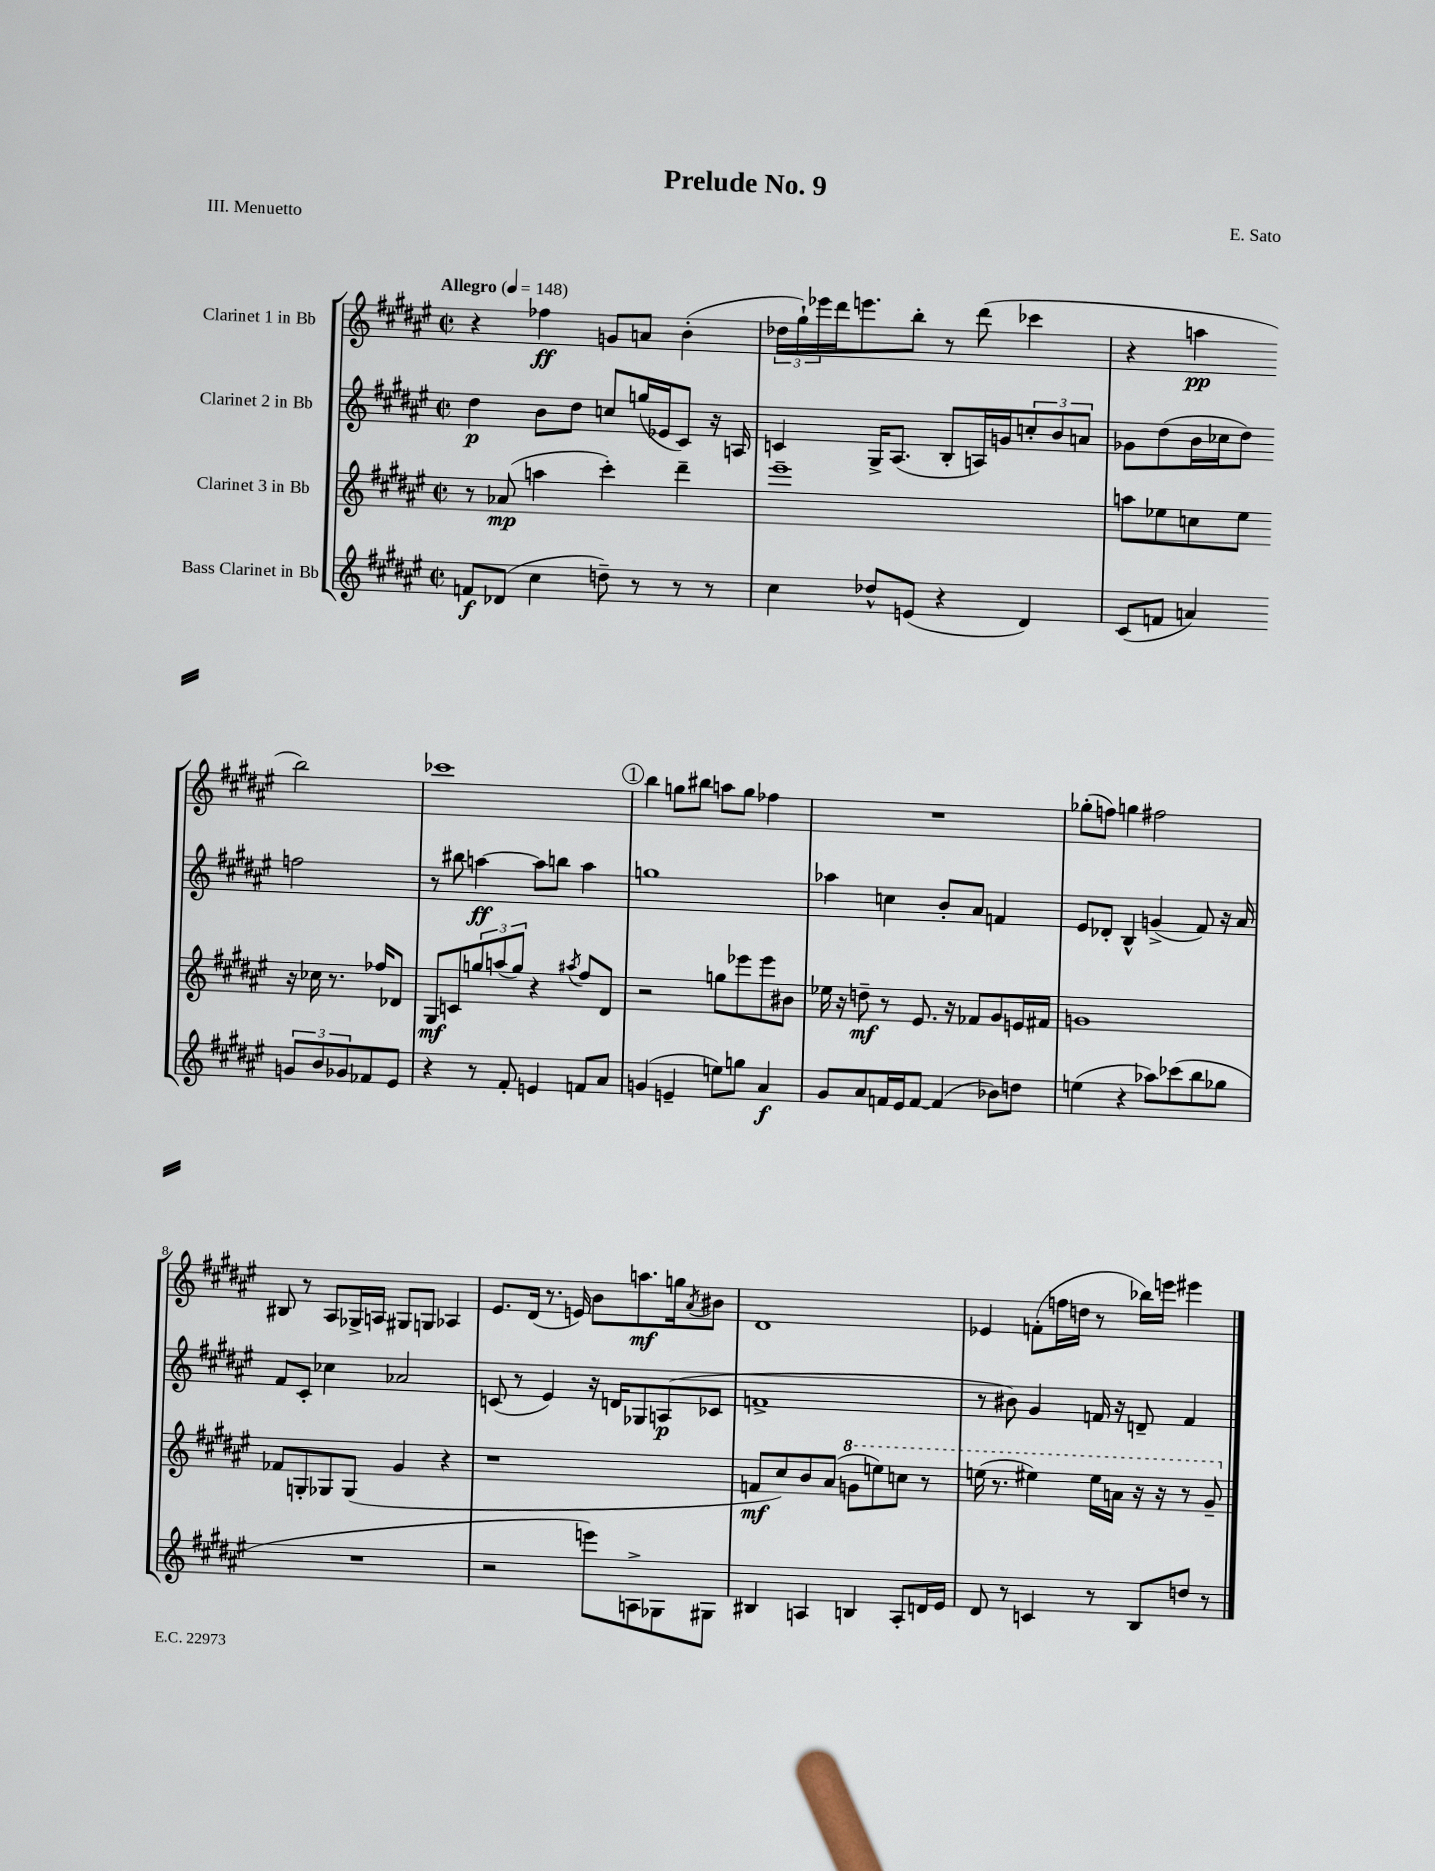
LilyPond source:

\header { title = "Prelude No. 9" composer = "E. Sato" piece = "III. Menuetto" }
<<
\new StaffGroup <<
\new Staff = "s0" \with { instrumentName = "Clarinet 1 in Bb" } {
    \clef treble \key fis \major \defaultTimeSignature \time 2/2 \tempo "Allegro" 4 = 148
    r4 fes''4\ff g'8 a'8 b'4-.( |
    \tuplet 3/2 { des''16 gis''16-!) ees'''16 } dis'''16 e'''8. b''8-. r8 dis'''8( ces'''4 |
    r4 a''4\pp b''2) |
    ces'''1 |
    \mark \markup { \circle "1" } b''4 g''8 bis''8 a''8 g''8 fes''4 |
    R1 |
    ges''8-.( f''8) g''4 fis''2 |
    bis8 r8 ais8 ges16-> a16 gis8 g8 aes4 |
    eis'8. dis'16( r8. e'16) b'8 a''8.\mf g''16 \acciaccatura { ais'8 } bis'8 |
    dis'1 |
    ees'4 f'8-.( f''16 d''16 r8 bes''16) e'''16 eis'''4 \bar "|." |
}
\new Staff = "s1" \with { instrumentName = "Clarinet 2 in Bb" } {
    \clef treble \key fis \major \defaultTimeSignature \time 2/2
    dis''4\p b'8 dis''8 c''8 g''16( ees'16 cis'8) r16 a16 |
    c'4 gis16-> ais8.( b8-. a16) g'16 \tuplet 3/2 { c''8-. b'8 a'8 } |
    ges'8 dis''8( b'16 ces''16 dis''8) f''2 |
    r8 bis''8 a''4~\ff a''8 b''8 a''4 |
    \mark \markup { \circle "1" } g''1 |
    aes''4 c''4 b'8-. ais'8 f'4 |
    eis'8 des'8-. b4-^ g'4->( fis'8) r16 ais'16 |
    fis'8 cis'8-. ces''4 aes'2 |
    c'8( r8 eis'4) r16 d'16 ges8 a8\p( ces'8 |
    f'1-> |
    r8 bis'8) gis'4 f'16 r16 d'8-- f'4 \bar "|." |
}
\new Staff = "s2" \with { instrumentName = "Clarinet 3 in Bb" } {
    \clef treble \key fis \major \defaultTimeSignature \time 2/2
    r8 aes'8\mp( a''4 cis'''4-.) dis'''4-- |
    eis'''1-- |
    a''8 ees''8 c''8 ees''8 r16 ces''16 r8. fes''16 des'8 |
    gis8\mf c'8 \tuplet 3/2 { g''8 a''8( g''8) } r4 \acciaccatura { ais''8 } fis''8 dis'8 |
    \mark \markup { \circle "1" } r2 g''8 ees'''8 ees'''8 bis'8 |
    ees''16 r16 d''8--\mf r8 eis'8. r16 fes'8 gis'8 e'16 fis'16 |
    g'1 |
    fes'8 g8-. ges8 ges8( gis'4 r4 |
    r1 |
    f'8\mf cis''8) b'8 ais'8( \ottava #1 g''8 e'''8) c'''8 r8 |
    e'''16( r8. eis'''4) eis'''16 a''16 r16 r16 r8 gis''8-- \ottava #0 \bar "|." |
}
\new Staff = "s3" \with { instrumentName = "Bass Clarinet in Bb" } {
    \clef treble \key fis \major \defaultTimeSignature \time 2/2
    f'8\f des'8( cis''4 d''8--) r8 r8 r8 |
    cis''4 des''8-^ e'8( r4 dis'4) |
    cis'8( f'8 a'4) \tuplet 3/2 { g'8 b'8 ges'8 } fes'8 eis'8 |
    r4 r8 fis'8-. e'4 f'8 ais'8 |
    \mark \markup { \circle "1" } g'4( e'4-- e''8) g''8 ais'4\f |
    gis'8 ais'8 f'16 eis'16 f'8~ f'4( bes'8) d''8 |
    e''4( r4 aes''8) ces'''8( b''8 ges''8 |
    R1 |
    r2 e'''8) a8-> ges8 gis8 |
    bis4 a4 b4 a8-. d'16 eis'16 |
    dis'8 r8 c'4 r8 b8 d''8 r8 \bar "|." |
}
>>
>>
